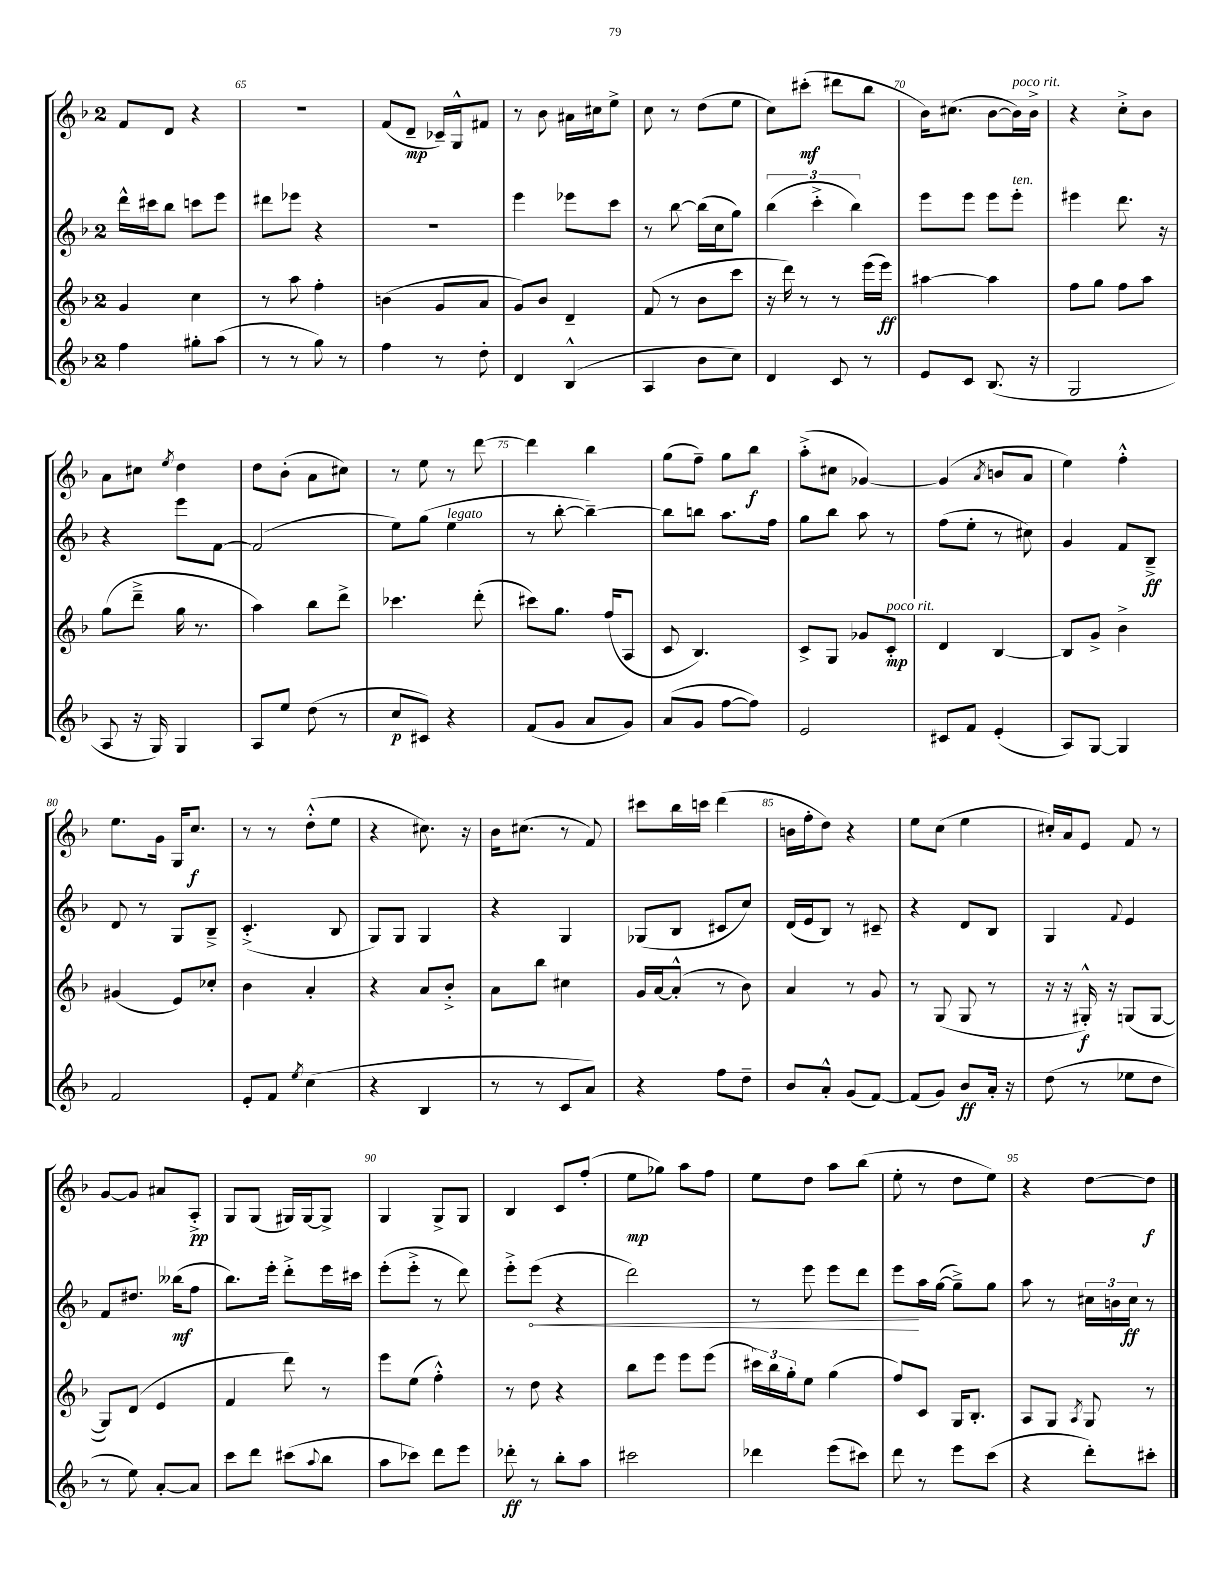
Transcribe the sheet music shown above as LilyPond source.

<<
\new StaffGroup <<
\new Staff = "s0" {
    \clef treble \key f \major \once \override Staff.TimeSignature.style = #'single-digit \time 2/4
    f'8 d'8 r4 |
    R2 |
    f'8( d'8--\mp ces'16--) g16-^ fis'8 |
    r8 bes'8 ais'16 cis''16 e''8-> |
    c''8 r8 d''8( e''8 |
    c''8) cis'''8-.\mf( dis'''8 bes''8 |
    bes'16) cis''8.( bes'8~ bes'16^\markup { \italic "poco rit." }) bes'16-> |
    r4 c''8-.-> bes'8 |
    a'8 cis''8 \acciaccatura { e''8 } d''4 |
    d''8 bes'8-.( a'8 cis''8) |
    r8 e''8 r8 d'''8~ |
    d'''4 bes''4 |
    g''8( f''8--) g''8 bes''8\f |
    a''8-.->( cis''8 ges'4~) |
    ges'4( \acciaccatura { a'8 } b'8 a'8 |
    e''4) f''4-.-^ |
    e''8. g'16 g16 c''8.\f |
    r8 r8 d''8-.-^( e''8 |
    r4 cis''8.) r16 |
    bes'16 cis''8.( r8 f'8) |
    cis'''8 bes''16 c'''16 d'''4( |
    b'16 f''16-. d''8) r4 |
    e''8 c''8( e''4 |
    cis''16-.) a'16 e'8 f'8 r8 |
    g'8~ g'8 ais'8 a8-.->\pp |
    g8 g8( gis16) gis16~ gis8-> |
    g4 g8-> g8 |
    bes4 c'8 f''8-.( |
    e''8\mp ges''8) a''8 f''8 |
    e''8 d''8 a''8 bes''8( |
    e''8-. r8 d''8 e''8) |
    r4 d''8~ d''8\f \bar "|." |
}
\new Staff = "s1" {
    \clef treble \key f \major \once \override Staff.TimeSignature.style = #'single-digit \time 2/4
    d'''16-^ cis'''16 bes''8 c'''8 e'''8 |
    dis'''8 ees'''8 r4 |
    r2 |
    e'''4 ees'''8 c'''8 |
    r8 bes''8~ bes''16( c''16 g''8) |
    \tuplet 3/2 { bes''4( c'''4-.-> bes''4) } |
    e'''8 e'''8 e'''8 e'''8-.^\markup { \italic "ten." } |
    eis'''4 d'''8. r16 |
    r4 e'''8 f'8~ |
    f'2( |
    e''8) g''8( e''4^\markup { \italic "legato" } |
    r8 bes''8~-. bes''4~--) |
    bes''8 b''8 a''8. f''16 |
    g''8 bes''8 a''8 r8 |
    f''8( e''8-. r8 cis''8) |
    g'4 f'8 bes8--->\ff |
    d'8 r8 g8 bes8---> |
    c'4.-.->( bes8 |
    g8) g8 g4 |
    r4 g4 |
    ges8( bes8 cis'8 c''8) |
    d'16( e'16 bes8) r8 cis'8-- |
    r4 d'8 bes8 |
    g4 \appoggiatura { f'8 } e'4 |
    f'8 dis''8. beses''16\mf( f''8 |
    bes''8.) e'''16-. d'''8-.-> e'''16 cis'''16 |
    e'''8-.( e'''8-.-> r8 d'''8) |
    e'''8-.-> \once \override Hairpin.circled-tip = ##t e'''8\<( r4 |
    d'''2) |
    r8 e'''8 e'''8 d'''8 |
    e'''8\! a''16 g''16~( g''8--->) g''8 |
    a''8 r8 \tuplet 3/2 { cis''16 b'16 cis''16\ff } r8 \bar "|." |
}
\new Staff = "s2" {
    \clef treble \key f \major \once \override Staff.TimeSignature.style = #'single-digit \time 2/4
    g'4 c''4 |
    r8 a''8 f''4-. |
    b'4( g'8 a'8 |
    g'8) bes'8 d'4-- |
    f'8( r8 bes'8 c'''8 |
    r16 d'''16) r8 r8 e'''16( e'''16\ff) |
    ais''4~ ais''4 |
    f''8 g''8 f''8 a''8 |
    g''8( d'''8---> g''16 r8. |
    a''4) bes''8 d'''8-> |
    ces'''4. d'''8-.( |
    cis'''8) g''8. f''16( a8 |
    c'8 bes4.) |
    c'8-> g8 ges'8 c'8-.\mp^\markup { \italic "poco rit." } |
    d'4 bes4~ |
    bes8 g'8-> bes'4-> |
    gis'4( e'8) ces''8-. |
    bes'4 a'4-. |
    r4 a'8 bes'8-.-> |
    a'8 bes''8 cis''4 |
    g'16 a'16~ a'8-.-^( r8 bes'8) |
    a'4 r8 g'8 |
    r8 g8( g8 r8 |
    r16 r16 gis16-.-^\f) r16 g8( g8~ |
    g8) d'8( e'4 |
    f'4 d'''8) r8 |
    e'''8 e''8( f''4-.-^) |
    r8 d''8 r4 |
    bes''8 e'''8 e'''8 e'''8( |
    \tuplet 3/2 { cis'''16) bes''16 g''16-. } e''8 g''4( |
    f''8) c'8 g16 bes8.-. |
    a8 g8 \acciaccatura { a8 } g8 r8 \bar "|." |
}
\new Staff = "s3" {
    \clef treble \key f \major \once \override Staff.TimeSignature.style = #'single-digit \time 2/4
    f''4 gis''8-. a''8( |
    r8 r8 g''8) r8 |
    f''4 r8 d''8-. |
    d'4 bes4-^( |
    a4 bes'8 c''8) |
    d'4 c'8 r8 |
    e'8 c'8 bes8.( r16 |
    g2 |
    a8 r16 g16) g4 |
    a8 e''8 d''8( r8 |
    c''8\p cis'8) r4 |
    f'8( g'8 a'8 g'8) |
    a'8( g'8 f''8~ f''8) |
    e'2 |
    cis'8 f'8 e'4-.( |
    a8) g8~ g4 |
    f'2 |
    e'8-. f'8 \acciaccatura { e''8 } c''4( |
    r4 bes4 |
    r8 r8 c'8 a'8) |
    r4 f''8 d''8-- |
    bes'8 a'8-.-^ g'8( f'8~) |
    f'8( g'8) bes'8\ff a'16-. r16 |
    d''8( r8 ees''8 d''8 |
    r8 e''8) a'8~-. a'8 |
    c'''8 d'''8 cis'''8( \appoggiatura { a''8 } bes''8 |
    a''8 ces'''8) d'''8 e'''8 |
    des'''8-.\ff r8 bes''8-. a''8 |
    cis'''2 |
    des'''4 e'''8( cis'''8) |
    d'''8 r8 e'''8 c'''8( |
    r4 d'''8-.) cis'''8-. \bar "|." |
}
>>
>>
\layout { \context { \Score currentBarNumber = #64 \override BarNumber.break-visibility = ##(#f #t #t) barNumberVisibility = #(every-nth-bar-number-visible 5) } }
